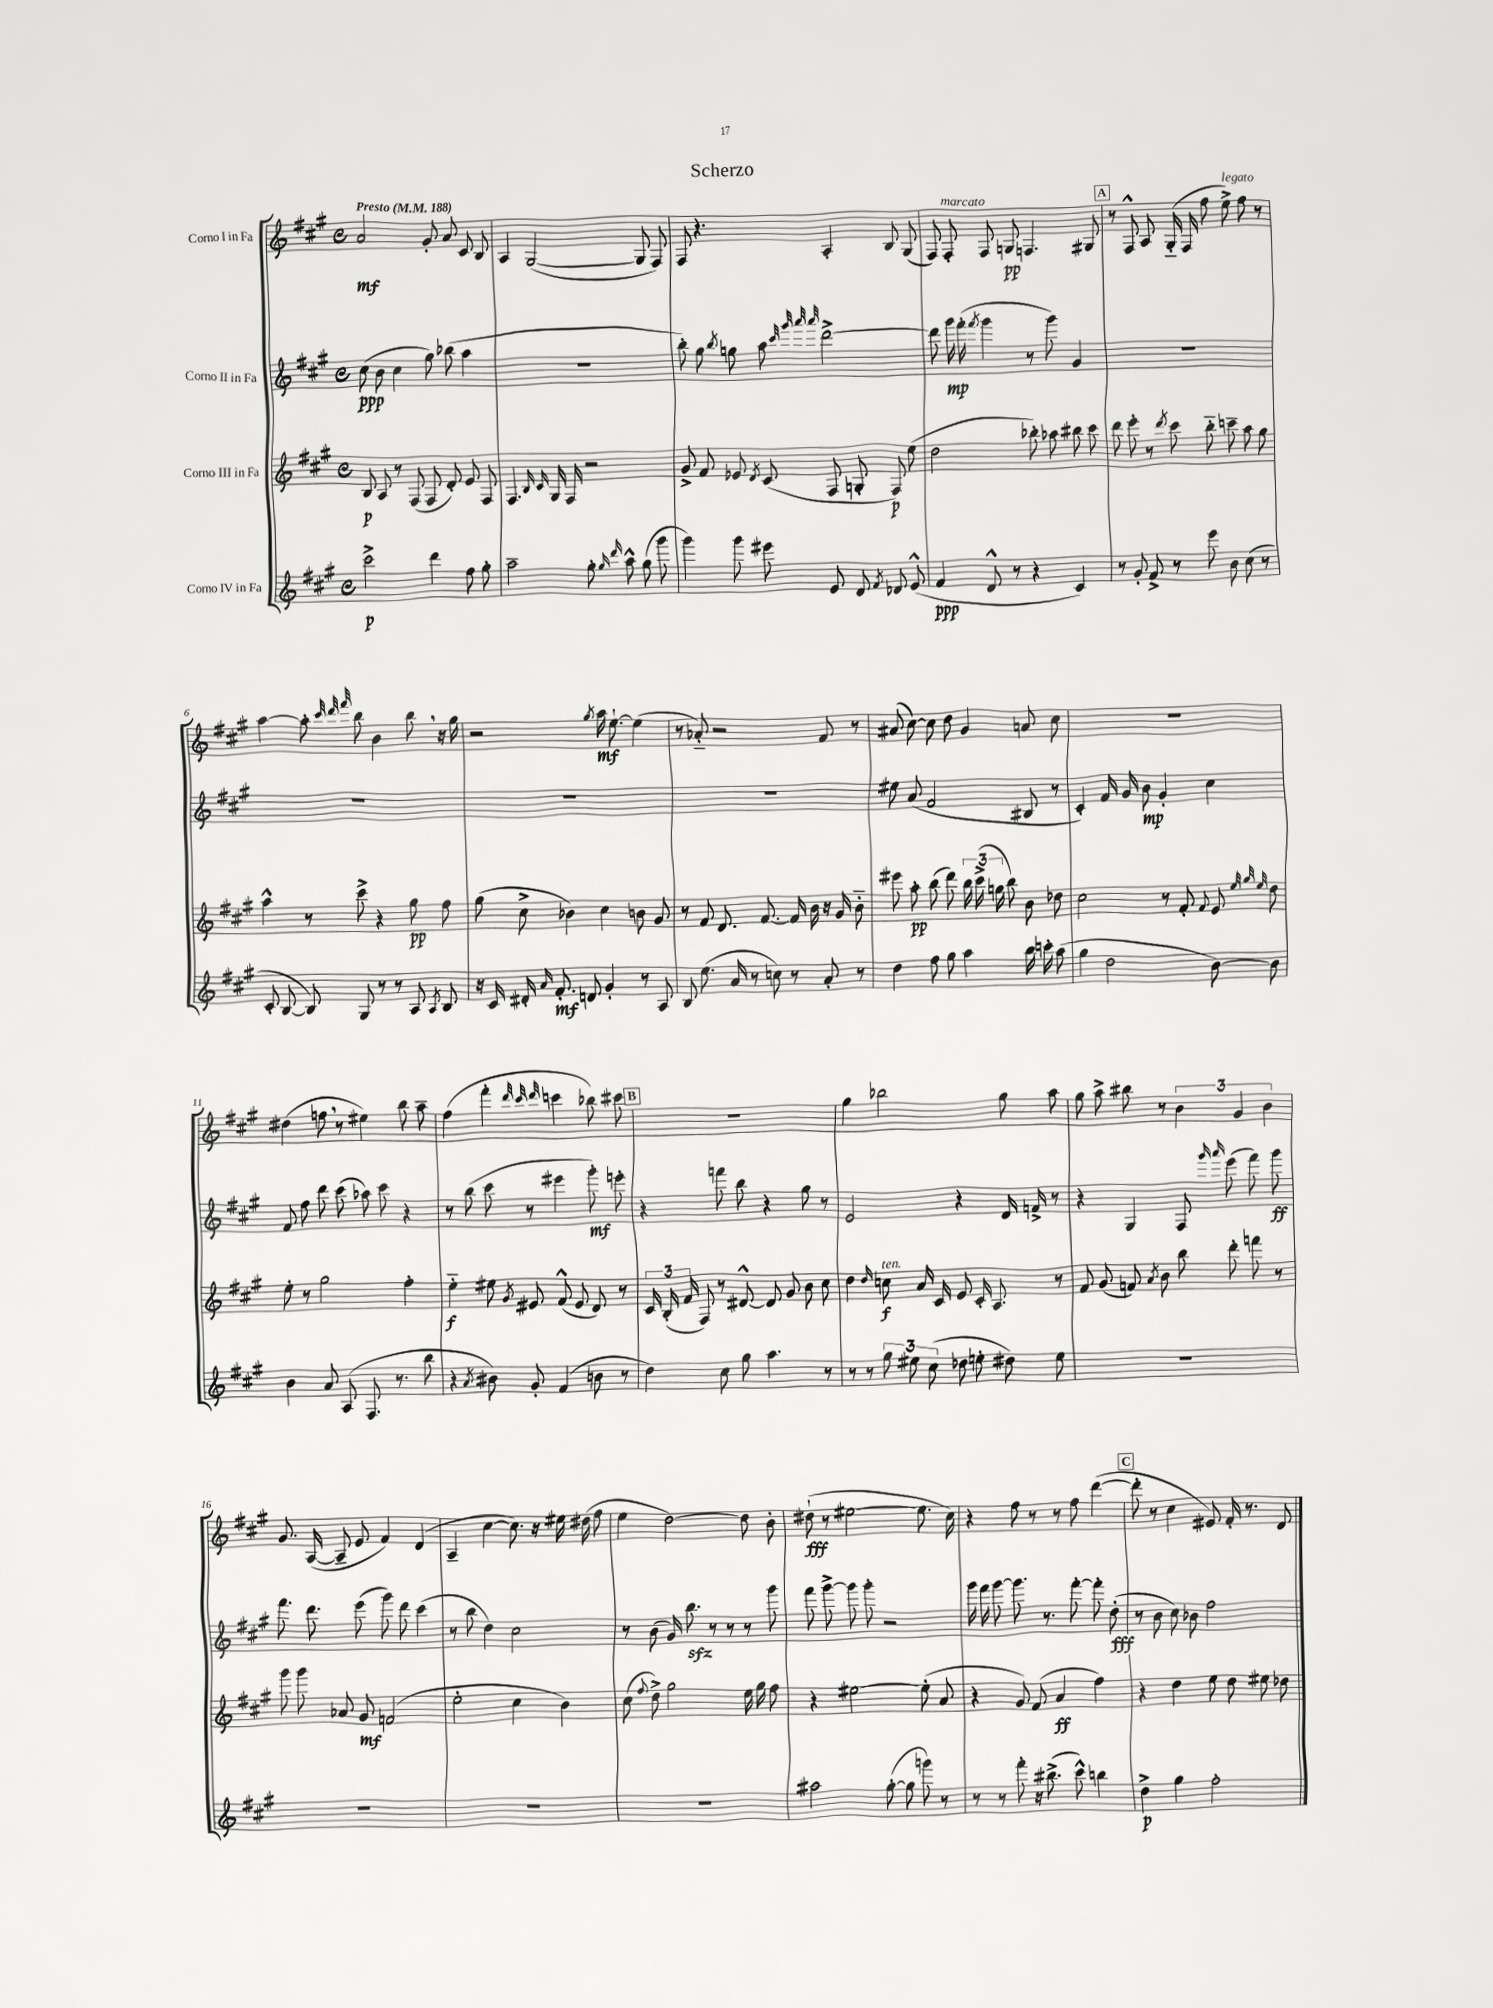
\header { title = "Scherzo" }
<<
\new StaffGroup <<
\new Staff = "s0" \with { instrumentName = "Corno I in Fa" } {
    \clef treble \key a \major \defaultTimeSignature \time 4/4 \tempo "Presto" 4 = 188
    \autoBeamOff a'2\mf gis'8-. a'8 cis'8 b8 |
    a4 gis2~( gis8 fis8) |
    fis8 r4. a4-. b8 gis8( |
    fis8) fis8-.^\markup { \italic "marcato" } fis8 g8\pp f4. gis8 |
    \mark \markup { \box "A" } r8 fis8-^ a8 gis16-_( fis16 fis''8 e''8->^\markup { \italic "legato" }) fis''8 r8 |
    a''4~ a''8-. \grace { cis'''32 d'''32 fis'''32 } b''8 b'4 b''8 \breathe r16 gis''16 |
    r2 \acciaccatura { gis''8 } a''16\mf e''8.~-! e''4( |
    r8 aes'8-_) r2 fis'8 r8 |
    ais'8( cis''8~) cis''8 d''8 gis'4 a'8 cis''8 |
    R1 |
    dis''4( f''8 \breathe r8 eis''4) b''8 a''8-- |
    fis''4( fis'''4-. \grace { d'''32 cis'''32 d'''32 } c'''4 bes''8) cis'''8 |
    \mark \markup { \box "B" } R1 |
    gis''4 bes''2 gis''8 a''8 |
    gis''8 a''8-> bis''8 r8 \tuplet 3/2 { b'4 gis'4 b'4 } |
    gis'8. a16~( a8-- e'8 fis'4) d'4( |
    a4-- cis''4~ cis''8.) r16 eis''16 dis''16( fis''8 |
    e''4 d''2~) d''8 b'8-. |
    dis''8-!\fff( r8 eis''2~ eis''8. cis''16) |
    r4 fis''8 r8 r8 fis''8 d'''4~( |
    \mark \markup { \box "C" } d'''8-. r8 cis''4 eis'8) fis'16-. r8. d'8 \bar "|." |
}
\new Staff = "s1" \with { instrumentName = "Corno II in Fa" } {
    \clef treble \key a \major \defaultTimeSignature \time 4/4
    \autoBeamOff cis''8\ppp( b'8 cis''4 gis''8) bes''8( a''4 |
    R1 |
    b''8-.) gis''8 \acciaccatura { b''8 } g''8 a''8 \grace { cis'''32 gis'''32 a'''32 a'''32 } d'''2~-> |
    d'''8 gis'''16\mp fis'''16-.( \acciaccatura { fis'''8 } gis'''4 r8 gis'''8) gis'4 |
    \mark \markup { \box "A" } R1 |
    R1 |
    R1 |
    R1 |
    eis''8 a'8( fis'2 bis8 r8 |
    cis'4-.) fis'16 gis'16 b'8\mp gis'4-. cis''4 |
    fis'8 fis''8 d'''8 cis'''8( aes''8) cis'''8 r4 |
    r8 b''8( cis'''8 r8 eis'''4 gis'''8-.\mf) e'''8-. |
    \mark \markup { \box "B" } r4 f'''8 b''8 r4 gis''8 r8 |
    e'2 r4 d'16 f'16-> r8 |
    r4 gis4 fis8 \grace { gis'''16 a'''16 } e'''8( fis'''8) gis'''8\ff |
    fis'''8. d'''8. e'''8( gis'''8) d'''8 cis'''4( |
    r8 b''8 d''4) cis''2 |
    r8 b'8( gis'16) b''8.\sfz r8 r8 r8 gis'''8 |
    fis'''8 gis'''8~-> gis'''8 gis'''8-. r2 |
    gis'''16 fis'''16 gis'''8~ gis'''8. r8. fis'''8~-. fis'''8-. d''8-.\fff( |
    \mark \markup { \box "C" } r8 b'8 cis''8) bes'8 fis''2 \bar "|." |
}
\new Staff = "s2" \with { instrumentName = "Corno III in Fa" } {
    \clef treble \key a \major \defaultTimeSignature \time 4/4
    \autoBeamOff b8\p a8 r8 fis8( fis8 d'8-.) e'8 fis8 |
    fis4. \grace { b16 cis'16 } gis16 fis16 r2 |
    gis'8-> fis'8 ees'8 \acciaccatura { d'8 } cis'8( fis8 g8-. fis8\p) e''8( |
    d''2 bes''8-.) aes''8 bis''8 cis'''8 |
    \mark \markup { \box "A" } d'''8 e'''8-. r8 \acciaccatura { d'''8 } cis'''8 b''8-_ c'''8-- a''8 gis''8 |
    a''4-^ r8 cis'''8-> r4 gis''8\pp fis''8 |
    gis''8( cis''8-> bes'4) cis''4 b'8 gis'8 |
    r8 fis'8 d'8. fis'8.~ fis'16 b'16 r16 gis'16 b'8-_ |
    eis'''8 a''8-.\pp b''8( d'''8) \tuplet 3/2 { b''16 cis'''16->( g''16 } b''8) b'8 des''8 |
    cis''2 r8 fis'8-. \appoggiatura { fis'8 } e'8 \grace { e''32 gis''32 e''32 } d''8 |
    e''8-. r8 gis''2 fis''4-. |
    e''4-_\f eis''8 \acciaccatura { gis'8 } eis'8 fis'8-^( eis'8 d'8) r8 |
    \mark \markup { \box "B" } \tuplet 3/2 { cis'16 b16-.( fis'16 } fis8) r8 dis'8~-^ dis'8 gis'8 b'8 cis''8 |
    d''4 \grace { d''16 } c''8\f^\markup { \italic "ten." } a'16 cis'16 e'8 cis'16-. a8. r8 |
    fis'8 gis'8( f'8) \acciaccatura { a'8 } b'8 b''8 d'''8-. f'''8 r8 |
    gis'''8 gis'''8 aes'8 gis'8\mf f'2( |
    e''2-. cis''4 b'4) |
    cis''8( \appoggiatura { fis''8 } d''8->) gis''2 e''16 gis''16 fis''8 |
    r4 eis''2~ eis''8-.( a'8 |
    r4 gis'8) fis'8( a'4\ff fis''4) |
    \mark \markup { \box "C" } r4 d''4 e''8 d''8 eis''8 des''8 \bar "|." |
}
\new Staff = "s3" \with { instrumentName = "Corno IV in Fa" } {
    \clef treble \key a \major \defaultTimeSignature \time 4/4
    \autoBeamOff cis'''2->\p d'''4 fis''8 gis''8-. |
    a''2-- gis''8-. \grace { gis''16 d'''16 } a''8-^ gis''8( gis'''8 |
    gis'''4) gis'''8 eis'''8 e'8 d'8 \acciaccatura { fis'8 } des'8 e'8-^( |
    fis'4\ppp d'8-^ r8 r4 cis'4) |
    \mark \markup { \box "A" } r8 gis'8-. fis'8-> r8 e'''8 b'8 cis''8( r8 |
    cis'8-. b8~ b8) gis8 r8 r8 a8 \acciaccatura { a8 } b8 |
    r16 cis'16 dis'16-. \grace { a'16 } fis'8.-.\mf d'8 gis'4-. r8 a8 |
    b8 e''8.( a'16 r8 c''8) r8 a'8-. r8 |
    d''4 fis''8 gis''8 a''4 b''16 c'''16-. a''8( |
    gis''4 d''2 b'8~) b'8 |
    b'4 a'8 a8( fis8. r8. b''8 |
    r4 \acciaccatura { a'8 } bis'8) gis'8-. fis'4( b'8 r8 |
    \mark \markup { \box "B" } d''4) cis''8 gis''8 a''4. r8 |
    r8 r8 \tuplet 3/2 { gis''8 eis''8 cis''8( } des''8 e''8-. dis''8) e''8 |
    R1 |
    R1 |
    R1 |
    R1 |
    ais''2 gis''8~-.( gis''8 g'''8) r8 |
    r8 r8 fis'''8-. r16 bis''8.->( cis'''8-^) b''4 |
    \mark \markup { \box "C" } d''4->\p gis''4 fis''2-. \bar "|." |
}
>>
>>
